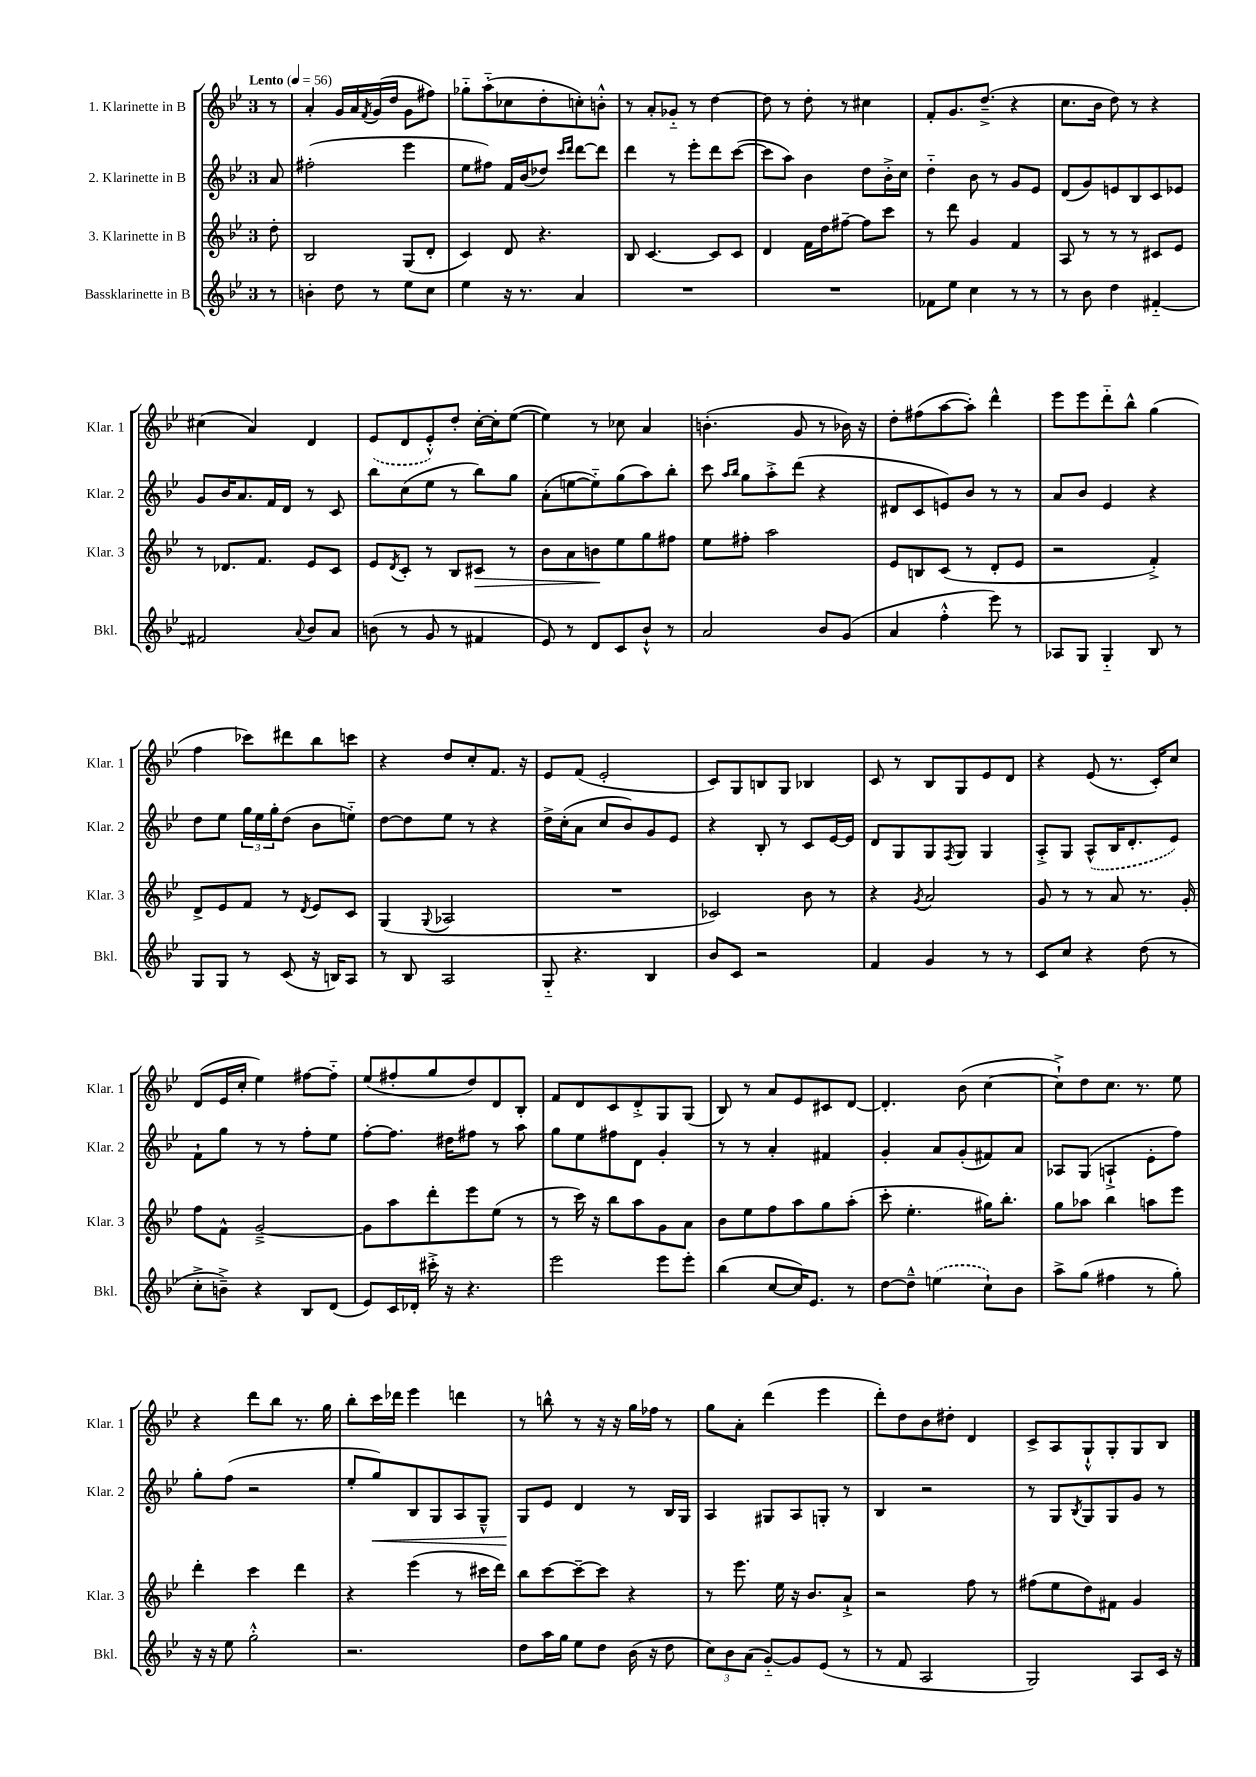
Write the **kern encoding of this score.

**kern	**kern	**kern	**kern
*staff4	*staff3	*staff2	*staff1
*clefG2	*clefG2	*clefG2	*clefG2
*k[b-e-]	*k[b-e-]	*k[b-e-]	*k[b-e-]
*M3/4	*M3/4	*M3/4	*M3/4
*MM56	*MM56	*MM56	*MM56
8r	8dd'\	8a/	8r
=	=	=	=
4b'\	2B-/	(2ff#'\	4a'/
8dd\	.	.	16g/LL
.	.	.	16a/
.	.	.	8qf/
8r	.	.	(16g/
.	.	.	16dd/JJ
8ee-\L	(8G/L	4eee-\	8g\L
8cc\J	8d'/J	.	8ff#\J)
=	=	=	=
4ee-\	4c/)	8ee-\L	8gg-'~\L
.	.	8ff#\J)	(8aa'~\
16r	8d/	16f/LL	8cc-\
8.r	.	(16b-/J	.
.	4.r	8dd-/J)	8dd'\
.	.	16qqccc/LL	.
.	.	16qqddd/JJ	.
4a/	.	[8ddd\L	8cc'\)
.	.	8ddd\]J	8b'^^\J
=	=	=	=
2.r	8B-/	4ddd\	8r
.	[4.c/	.	8a'/L
.	.	8r	8g-'~/J
.	.	8eee-'\L	8r
.	8c/]L	8ddd\	[4dd\
.	8c/J	([8ccc\J	.
=	=	=	=
2.r	4d/	8ccc\]L	8dd\]
.	.	8aa\J)	8r
.	16f\LL	4b-\	8dd'\
.	16dd\J	.	.
.	[8ff#~\J	.	8r
.	8ff#\]L	8dd\L	4cc#\
.	8ccc\J	16b-'^\L	.
.	.	16cc\JJ	.
=	=	=	=
8f-\L	8r	4dd'~\	8f'/L
8ee-\J	8ddd\	.	8.g/
4cc\	4g/	8b-\	.
.	.	.	(8.dd~^/J
.	.	8r	.
8r	4f/	8g/L	4r
8r	.	8e-/J	.
=	=	=	=
8r	8A/	(8d/L	8.cc\L
8b-\	8r	8g/)	.
.	.	.	16b-\Jk
4dd\	8r	8e/	8dd\)
.	8r	8B-/	8r
[4f#'~/	8c#/L	8c/	4r
.	8e-/J	8e-/J	.
=	=	=	=
2f#/]	8r	8g/L	(4cc#\
.	8.d-/L	16b-/K	.
.	.	8.a/	.
.	.	.	4a/)
.	8.f/J	.	.
.	.	16f/L	.
.	.	16d/JJ	.
8qqa/	.	.	.
8b-/L	8e-/L	8r	4d/
8a/J	8c/J	8c/	.
=	=	=	=
(8b\	8e-/L	8bb-\L	(8e-/L
.	8qd/	.	.
8r	8c'/J	(8cc\	8d/
8g/	8r	8ee-\J	8e-'^^/)
8r	8B-/L	8r	8dd'/J
4f#/	8c#/J	8bb-\L)	[16cc'\LL
.	.	.	16cc'\]J
.	8r	8gg\J	([8ee-\J
=	=	=	=
8e-/)	8b-\L	(8a'\L	4ee-\])
8r	8a\	[8ee\	.
8d/L	8b\	8ee'~\])	8r
8c/	8ee-\	(8gg\	8cc-\
8b-`^^/J	8gg\	8aa\)	4a/
8r	8ff#\J	8bb-'\J	.
=	=	=	=
2a/	8ee-\L	8ccc\	(4.b'\
.	.	16qqaa/LL	.
.	.	16qqbb-/JJ	.
.	8ff#'\J	8gg\L	.
.	2aa\	8aa'^\	.
.	.	(8ddd\J	8g/
8b-/L	.	4r	8r
(8g/J	.	.	16b-\)
.	.	.	16r
=	=	=	=
4a/	8e-/L	8d#/L	8dd'\L
.	8B/	8c/	(8ff#\
4ff'^^\	(8c/J	8e/)	[8aa\
.	8r	8b-/J	8aa'\]J)
8eee-\)	8d'/L	8r	4ddd^^\
8r	8e-/J	8r	.
=	=	=	=
8A-/L	2r	8a/L	8eee-\L
8G/J	.	8b-/J	8eee-\
4G'~/	.	4e-/	8ddd'~\
.	.	.	8bb-^^\J
8B-/	4f'^/)	4r	(4gg\
8r	.	.	.
=	=	=	=
8G/L	8d^/L	8dd\L	4ff\
8G/J	8e-/	8ee-\J	.
8r	8f/J	24gg\LL	8ccc-\L)
.	.	24ee-\	.
.	.	24gg'\J	.
(8c/	8r	(8dd\J	8ddd#\
.	8qd/	.	.
16r	8e-/L	8b-\L	8bb-\
16B/LK)	.	.	.
8A/J	8c/J	8ee'~\J)	8ccc\J
=	=	=	=
8r	(4G/	[8dd\L	4r
8B-/	.	8dd\]	.
.	8qqG/	.	.
2A/	2A-/	8ee-\J	8dd/L
.	.	8r	8cc'/
.	.	4r	8.f/J
.	.	.	16r
=	=	=	=
8G'~/	2.r	16dd^\LL	8e-/L
.	.	(16cc'\J	.
4.r	.	8a\J	(8f/J
.	.	8cc/L	2e-'/
.	.	8b-/)	.
4B-/	.	8g/	.
.	.	8e-/J	.
=	=	=	=
8b-/L	2c-/)	4r	8c/L)
8c/J	.	.	8G/
2r	.	8B-'/	8B/
.	.	8r	8G/J
.	8b-\	8c/L	4B-/
.	8r	[16e-/L	.
.	.	16e-/]JJ	.
=	=	=	=
4f/	4r	8d/L	8c/
.	.	8G/	8r
.	8qg/	.	.
4g/	2a/	8G/	8B-/L
.	.	8qF/	.
.	.	8G/J	8G/
8r	.	4G/	8e-/
8r	.	.	8d/J
=	=	=	=
8c/L	8g/	8A'^/L	4r
8cc/J	8r	8G/J	.
4r	8r	(8A^^/L	(8e-/
.	8a/	16B-/K	8.r
.	.	8.d'/	.
(8dd\	8.r	.	.
.	.	.	16c'/LK)
8r	.	8e-/J)	8cc/J
.	16g'/	.	.
=	=	=	=
8cc'^\L	8ff\L	8f`\L	(8d/L
8b~^\J)	8f^^\J	8gg\J	16e-/L
.	.	.	16cc'/JJ
4r	[2g~^/	8r	4ee-\)
.	.	8r	.
8B-/L	.	8ff'\L	[8ff#\L
(8d/J	.	8ee-\J	8ff#'~\]J
=	=	=	=
8e-/L)	8g\]L	[8ff'\L	(8ee-/L
16c/L	8aa\	8.ff\]J	8ff#'/
16d-'/JJ	.	.	.
16ccc#'^\	8ddd'\	.	8gg/
16r	.	16dd#\LK	.
4.r	8eee-\	8ff#\J	8dd/)
.	(8ee-\J	8r	8d/
.	8r	8aa\	8B-'/J
=	=	=	=
2eee-\	8r	8gg\L	8f/L
.	16ccc\)	8ee-\	8d/
.	16r	.	.
.	8bb-\L	8ff#\	8c/
.	8aa\	8d\J	8d'^/
8eee-\L	8g\	4g'/	8G/
8eee-'\J	8a\J	.	(8G/J
=	=	=	=
(4bb-\	8b-\L	8r	8B-/)
.	8ee-\	8r	8r
[8cc/L	8ff\	4a'/	8a/L
16cc/]K)	8aa\	.	8e-/
8.e-/J	.	.	.
.	8gg\	4f#/	8c#/
8r	(8aa'\J	.	[8d/J
=	=	=	=
[8dd\L	8ccc'\	4g'/	4.d'/]
8dd~^^\]J	4.ee-'\	.	.
(4ee\	.	8a/L	.
.	.	(8g'/	(8b-\
8cc`\L)	16gg#\LK)	8f#/)	[4cc\
.	8.bb-'\J	.	.
8b-\J	.	8a/J	.
=	=	=	=
8aa^\L	8gg\L	8A-/L	8cc`^\]L)
(8gg\J	8aa-\J	(8G/J	8dd\
4ff#\	4bb-\	4A`^/	8.cc\J
.	.	.	8.r
8r	8aa\L	8e-'\L	.
8gg'\)	8eee-\J	8ff\J)	8ee-\
=	=	=	=
16r	4ddd'\	8gg'\L	4r
16r	.	.	.
8ee-\	.	(8ff\J	.
2gg'^^\	4ccc\	2r	8ddd\L
.	.	.	8bb-\J
.	4ddd\	.	8.r
.	.	.	16gg\
=	=	=	=
2.r	4r	8ee-'/L	8bb-'\L
.	.	8gg/)	16ccc\L
.	.	.	16ddd-\JJ
.	(4eee-\	8B-/	4eee-\
.	.	8G/	.
.	8r	8A/	4ddd\
.	16ccc#\LL	8G~^^/J	.
.	16ddd\JJ)	.	.
=	=	=	=
8dd\L	8bb-\L	8G/L	8r
16aa\L	[8ccc\	8e-/J	8bb^^\
16gg\JJ	.	.	.
8ee-\L	8ccc~\_	4d/	8r
8dd\J	8ccc\]J	.	16r
.	.	.	16r
(16b-\	4r	8r	16gg\LL
16r	.	.	16ff-\JJ
8dd\	.	16B-/LL	8r
.	.	16G/JJ	.
=	=	=	=
12cc\L)	8r	4A/	8gg\L
12b-\	.	.	.
.	8.eee-\	.	8a'\J
(12a\J	.	.	.
[8g'~/L)	.	8G#/L	(4ddd\
.	16ee-\	.	.
8g/]	16r	8A/	.
.	8.b-/L	.	.
(8e-/J	.	8G'/J	4eee-\
8r	8a`^/J	8r	.
=	=	=	=
8r	2r	4B-/	8ddd'\L)
8f/	.	.	8dd\
2A/	.	2r	8b-\
.	.	.	8dd#'\J
.	8ff\	.	4d/
.	8r	.	.
=	=	=	=
2G/)	(8ff#\L	8r	8c^/L
.	8ee-\	8G/L	8A/
.	.	8qB-/	.
.	8dd\)	8G/	8G`^^/
.	8f#\J	8G/	8G'/
8A/L	4g/	8g/J	8G/
16c/Jk	.	8r	8B-/J
16r	.	.	.
==	==	==	==
*-	*-	*-	*-
